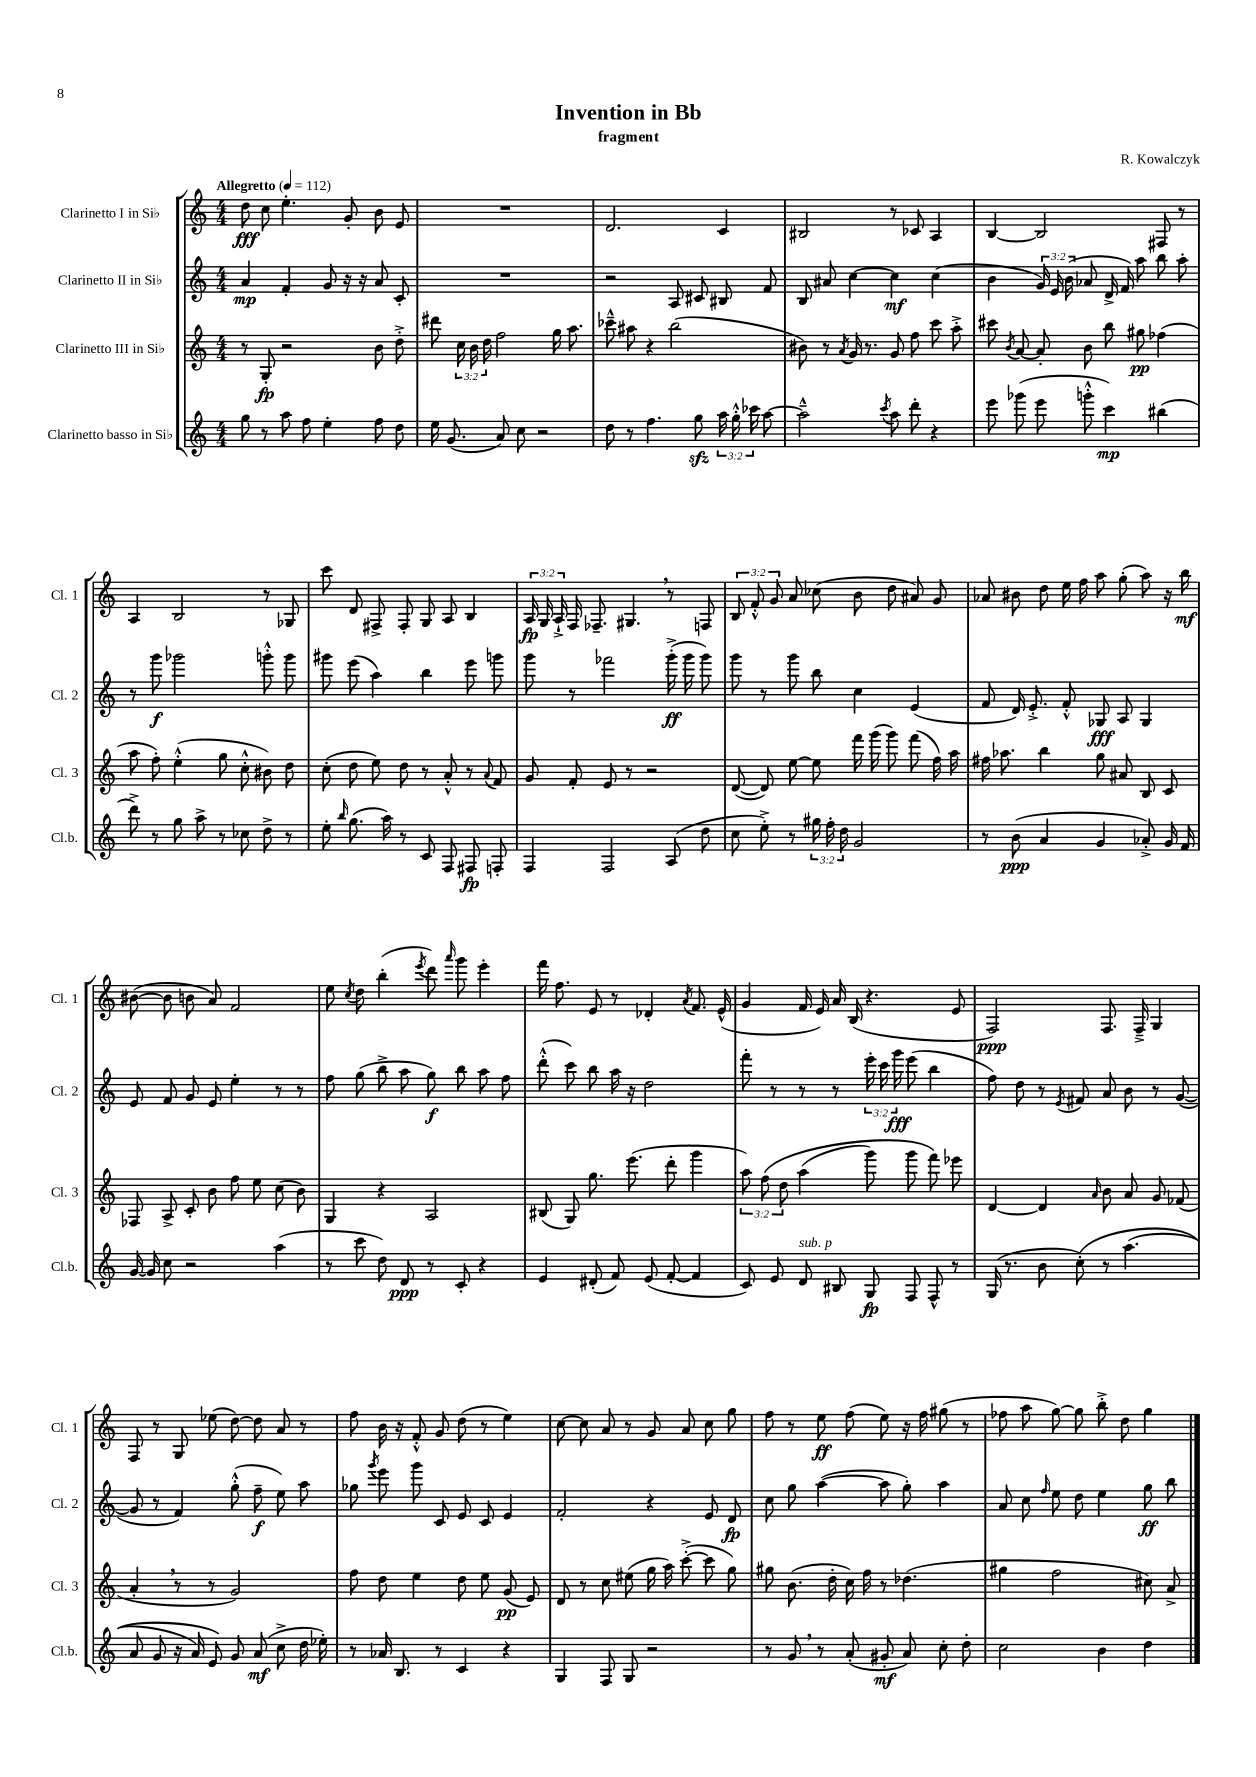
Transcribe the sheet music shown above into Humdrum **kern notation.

**kern	**kern	**kern	**kern
*staff4	*staff3	*staff2	*staff1
*clefG2	*clefG2	*clefG2	*clefG2
*k[]	*k[]	*k[]	*k[]
*M4/4	*M4/4	*M4/4	*M4/4
*MM112	*MM112	*MM112	*MM112
8gg\	8r	4a/	8dd\
8r	8G'/	.	8cc\
8aa\	2r	4f'/	4.ee'\
8ff\	.	.	.
4ee'\	.	8g/	.
.	.	16r	8g'/
.	.	16r	.
8ff\	8b\	8a/	8b\
8dd\	8dd'^\	8c'/	8e/
=	=	=	=
16ee\	8ddd#\	1r	1r
(8.g/	.	.	.
.	24cc\	.	.
.	24b\	.	.
.	24dd\	.	.
8a/)	2ff\	.	.
8cc\	.	.	.
2r	.	.	.
.	16gg\	.	.
.	8.aa\	.	.
=	=	=	=
8dd\	8ccc-~^^\	2r	2.d/
8r	8aa#\	.	.
4.ff\	4r	.	.
.	(2bb\	8A/	.
8gg\	.	8c#/	.
24aa\	.	8B#/	4c/
24gg'^^\	.	.	.
24ccc-\	.	.	.
[8aa\	.	8f/	.
=	=	=	=
2aa~^^\]	8b#\)	8B/	2B#/
.	8r	8a#/	.
.	8qa/	.	.
.	16g/	[4cc\	.
.	8.r	.	.
8qccc/	.	.	.
8aa\	8g/	4cc\]	8r
8ddd'\	8ff\	.	8c-/
4r	8ccc\	(4cc\	4A/
.	8aa'^\	.	.
=	=	=	=
8eee\	8ccc#\	4b\	[4B/
.	8qb/	.	.
(8ggg-\	[8a/	.	.
8eee\	8a'/]	24g/)	2B/]
.	.	24e/	.
.	.	(24b\	.
8ggg'^^\	8b\	8a-/	.
4ccc\)	8bb\	16d^/	.
.	.	16f/)	.
.	8gg#\	8aa\	.
(4bb#\	(4ff-\	8bb\	8F#/
.	.	8aa'\	8r
=	=	=	=
8ddd^\)	8aa\	8r	4A/
8r	8ff'\)	8ggg\	.
8gg\	(4ee'^^\	2ggg-\	2B/
8aa^\	.	.	.
8r	8gg\	.	.
8cc-\	8cc'^^\	.	.
8dd^\	8b#\)	8ggg'^^\	8r
8r	8dd\	8ggg\	8G-/
=	=	=	=
8ee'\	(8cc'\	8ggg#\	8ccc\
16qqbb/	.	.	.
(8.gg\	8dd\	(8eee\	8d/
.	8ee\)	4aa\)	8F#^/
16aa\)	.	.	.
8r	8dd\	.	8F#'/
8c/	8r	4bb\	8G/
8F/	8a'^^/	.	8A/
8F#/	8r	8eee\	4B/
.	8qqa/	.	.
8F'/	8f/	8ggg\	.
=	=	=	=
4F/	8g/	8ggg\	24A/
.	.	.	24G/
.	.	.	24A`^/
.	8f'/	8r	16F/
.	.	.	8.F-~/
2F/	8e/	2fff-\	.
.	8r	.	4.G#/
.	2r	.	.
(8A/	.	(16ggg'^\	8r
.	.	16ggg\	.
8dd\	.	8ggg\)	8F/
=	=	=	=
8cc\	([8d/	8ggg\	12B/
.	.	.	12f'^^/
8ee'^\)	8d/])	8r	.
.	.	.	12g/
8r	[8ee\	8ggg\	8a/
24gg#\	8ee\]	8bb\	(8cc-\
24ff'\	.	.	.
24dd\	.	.	.
2g/	16fff\	4cc\	8b\
.	(16ggg\	.	.
.	8ggg\)	.	8dd\
.	(8fff\	(4e/	8a#/)
.	16ff\)	.	8g/
.	16aa\	.	.
=	=	=	=
8r	16ff#\	8f/	8a-/
.	8.aa-\	.	.
(8b\	.	16d/)	8b#\
.	.	8.e'^/	.
4a/	4bb\	.	8dd\
.	.	8f'^^/	16ee\
.	.	.	16ff\
4g/	8gg\	8G-/	8aa\
.	8a#/	8A/	(8gg'\
8a-'^/)	8B/	4G-/	8aa\)
16g/	8c/	.	16r
16f/	.	.	16bb\
=	=	=	=
[16g/	8F-/	8e/	([8b#\
16g/]	.	.	.
8cc\	8A^/	8f/	8b#\]
2r	8c'/	8g/	8b\
.	8b\	8e/	8a/)
.	8ff\	4ee'\	2f/
.	8ee\	.	.
(4aa\	(8cc\	8r	.
.	8b\)	8r	.
=	=	=	=
8r	4G/	8ff\	8ee\
.	.	.	8qcc/
8ccc\	.	(8gg\	8dd\
8dd\)	4r	8bb^\	(4bb'\
8d/	.	8aa\	.
.	.	.	8qeee/
8r	2A/	8gg\)	8ddd\)
.	.	.	16qqaaa/
8c'/	.	8bb\	8ggg\
4r	.	8aa\	4eee'\
.	.	8ff\	.
=	=	=	=
4e/	(8B#/	(8ddd'^^\	16fff\
.	.	.	8.ff\
.	8G/)	8ccc\)	.
(8d#'/	8.gg\	8bb\	8e/
8f/)	.	16aa\	8r
.	(8.eee\	16r	.
(8e/	.	2dd\	4d-'/
[8f'/	8ddd'\	.	.
.	.	.	8qa/
4f/]	4ggg\	.	8.f/
.	.	.	(16e^^/
=	=	=	=
8c/)	12aa\)	8fff'\	4g/
.	&(12ff\	.	.
8e/	.	8r	.
.	12dd\	.	.
8d/	(4aa\	8r	16f/
.	.	.	16e/)
8B#/	.	8r	16a/
.	.	.	(16B/
8G/	8ggg\)	24eee'\	4.r
.	.	24ccc\	.
.	.	24ggg\	.
8F/	8ggg\	(8eee\	.
8F^^/	8fff\&)	4bb\	.
8r	8eee-\	.	8e/
=	=	=	=
(16G/	[4d/	8ff\)	2F/)
8.r	.	.	.
.	.	8dd\	.
8b\	4d/]	8r	.
.	.	8qe/	.
&(8cc'\)	.	8f#/	.
.	16qqa/	.	.
8r	8b\	8a/	8.F/
(4.aa\	8a/	8b\	.
.	.	.	16F~^/
.	8g/	8r	4G/
.	(8f-/	([8g/	.
=	=	=	=
8a/	4a'/	8g/]	8F/
8g/	.	8r	8r
16r	8r	4f/)	8G/
16a/)	.	.	.
8e/&)	8r	.	(8ee-\
8g/	2g/)	(8gg'^^\	[8dd\)
(8a/	.	8ff~\	8dd\]
8cc^\	.	8ee\)	8a/
16dd\	.	8aa\	8r
16ee-'\)	.	.	.
=	=	=	=
8r	8ff\	8gg-\	8ff\
.	.	8qggg/	.
16a-/	8dd\	8eee\	16b\
8.B/	.	.	16r
.	4ee\	8ggg\	8f'^^/
8r	.	8c/	8g/
4c/	8dd\	8e/	(8dd\
.	8ee\	8c/	8r
4r	(8g/	4e/	4ee\)
.	8e/)	.	.
=	=	=	=
4G/	8d/	2f'/	[8cc\
.	8r	.	8cc\]
8F/	8cc\	.	8a/
8G/	(8ee#\	.	8r
2r	16gg\	4r	8g/
.	16aa\)	.	.
.	([8ccc'^\	.	8a/
.	8ccc\]	8e/	8cc\
.	8gg\)	8d/	8gg\
=	=	=	=
8r	8gg#\	8cc\	8ff\
8g/	(8.b\	8gg\	8r
8r	.	([4aa\	8ee\
.	16dd'\	.	.
(8a'/	16cc\)	.	(8ff\
.	16ff\	.	.
8g#'/	8r	8aa\]	8ee\)
8a/)	(4.dd-\	8gg'\)	16r
.	.	.	16ff\
8cc'\	.	4aa\	(8gg#\
8dd'\	.	.	8r
=	=	=	=
2cc\	4gg#\	8a/	8ff-\
.	.	8cc\	8aa\
.	.	16qqff/	.
.	2ff\	8ee\	[8gg\)
.	.	8dd\	8gg\]
4b\	.	4ee\	8bb'^\
.	.	.	8dd\
4dd\	8cc#\)	8gg\	4gg\
.	8a^/	8bb\	.
==	==	==	==
*-	*-	*-	*-
